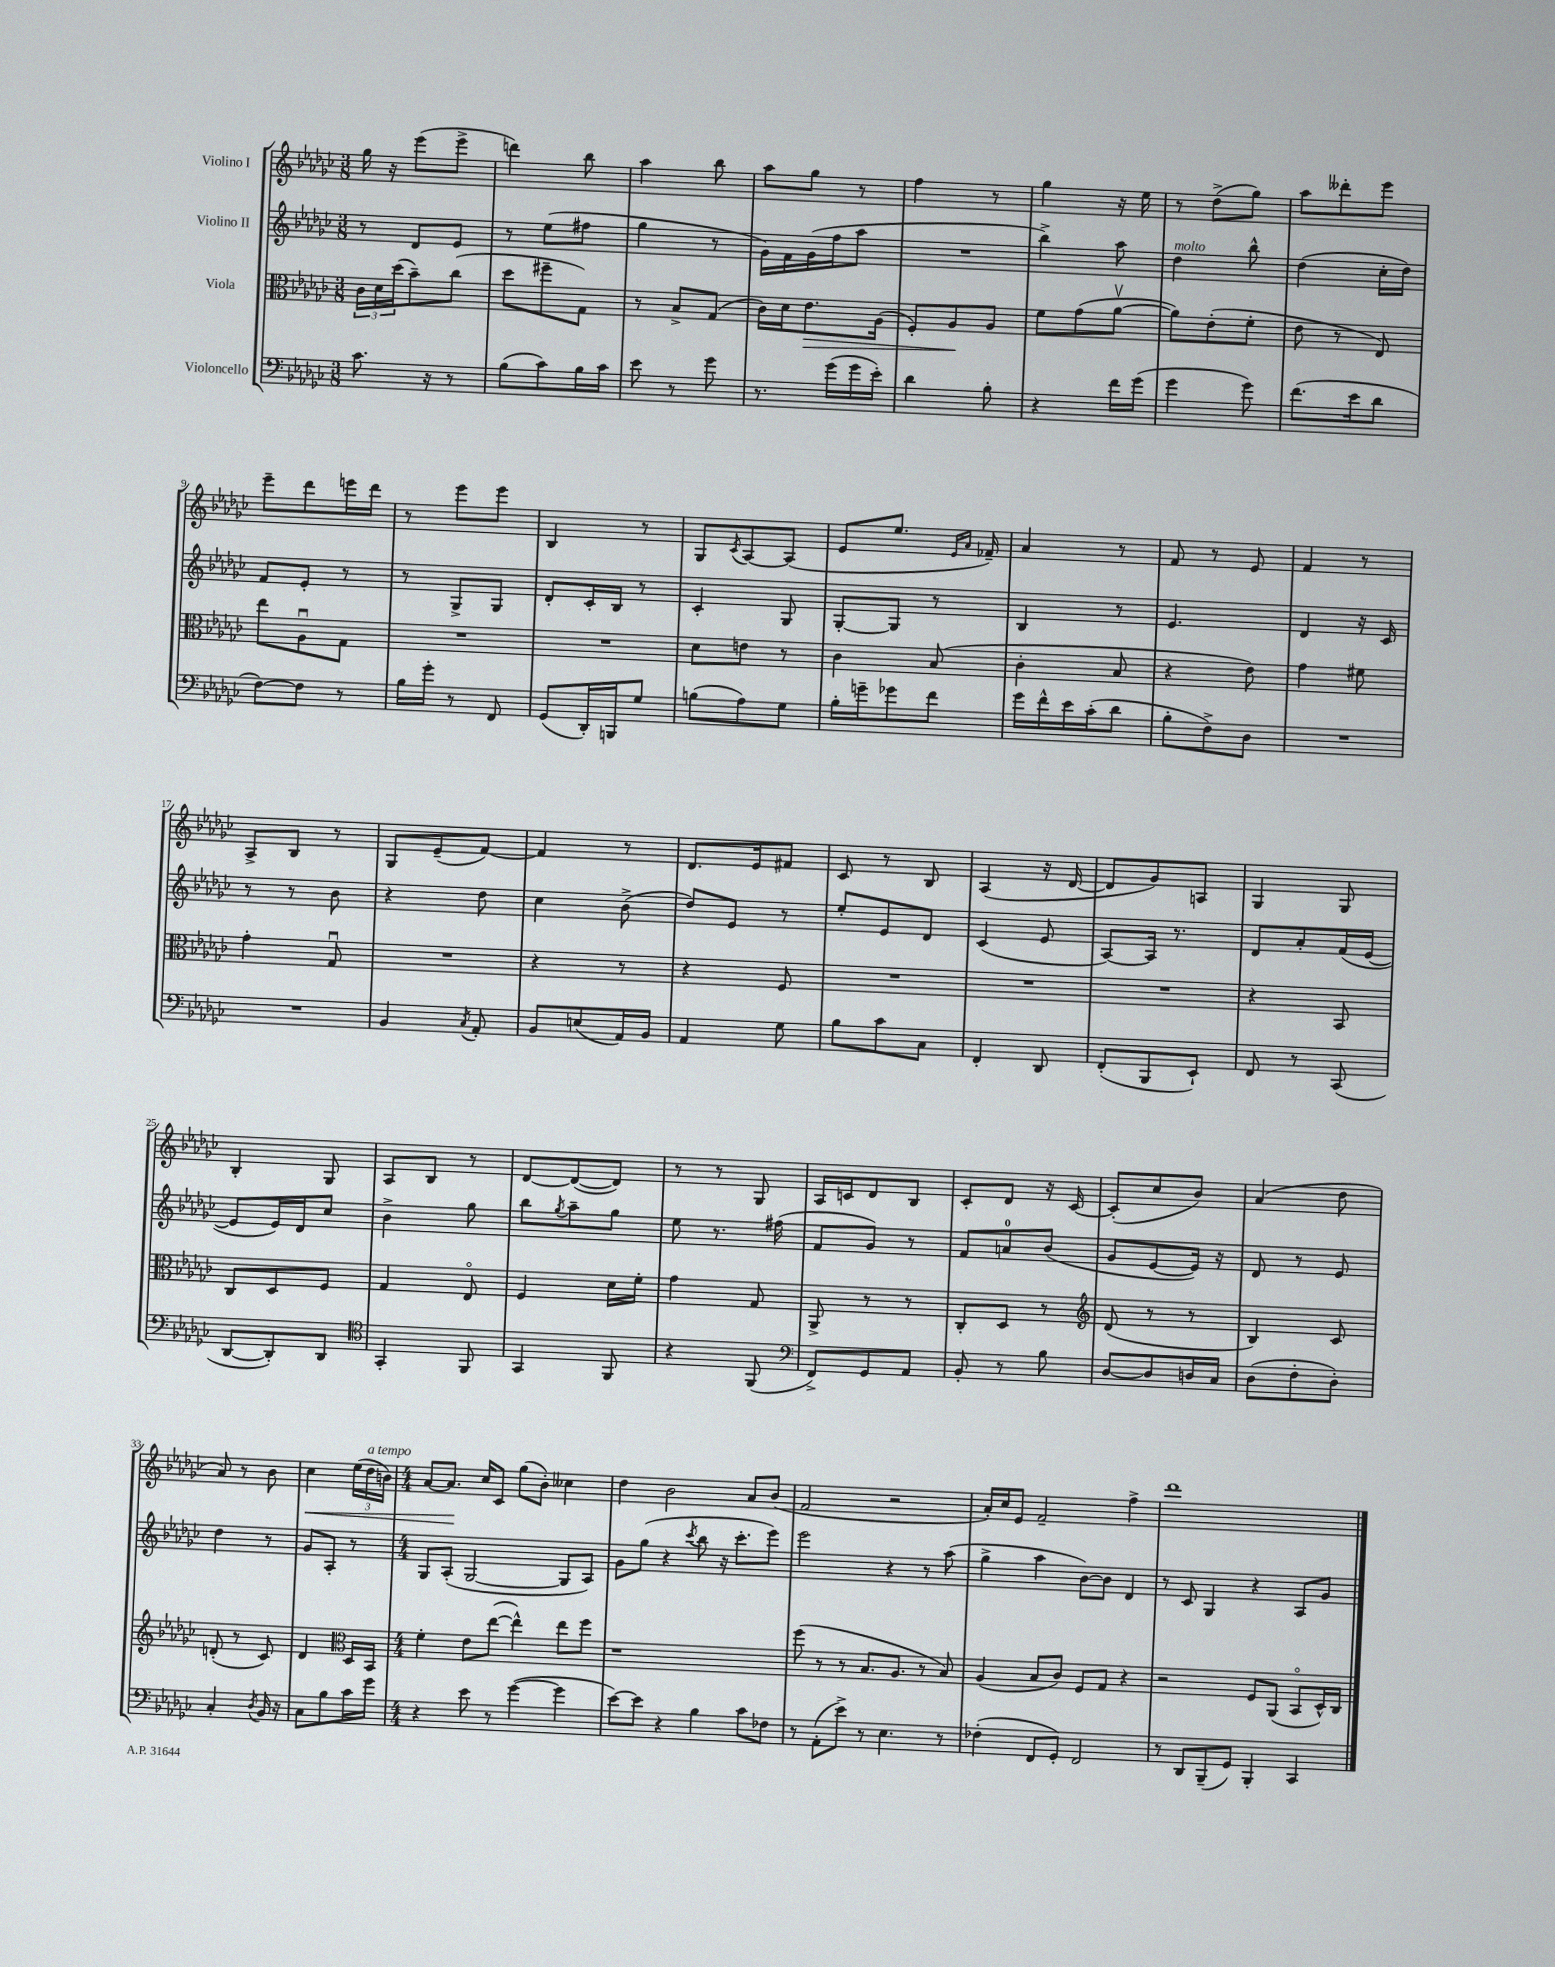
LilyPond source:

<<
\new StaffGroup <<
\new Staff = "s0" \with { instrumentName = "Violino I" } {
    \clef treble \key ges \major \numericTimeSignature \time 3/8
    ges''16 r16 ees'''8( ees'''8-> |
    d'''4) bes''8 |
    aes''4 bes''8 |
    aes''8 ges''8 r8 |
    f''4 r8 |
    ges''4 r16 ees''16 |
    r8 des''8->( ges''8) |
    aes''8 deses'''8-. ees'''8 |
    ees'''8-- des'''8 e'''16 des'''16 |
    r8 ees'''8 ees'''8 |
    bes4 r8 |
    ges8 \acciaccatura { ces'8 } aes8~ aes8( |
    ees'8 ees''8. \grace { ees'16 aes'16 } fes'16--) |
    aes'4 r8 |
    f'8 r8 ees'8 |
    f'4 r8 |
    aes8-> bes8 r8 |
    ges8 ees'8--( f'8~) |
    f'4 r8 |
    des'8. ees'16 fis'8 |
    ces'8 r8 bes8 |
    aes4( r16 des'16~ |
    des'8 ges'8) a8 |
    ges4 ges8 |
    bes4-. ges8 |
    aes8 bes8 r8 |
    des'8~ des'8~( des'8) |
    r8 r8 ges8 |
    aes16 c'16 des'8 bes8 |
    ces'8-. des'8 r16 ces'16~ |
    ces'8-.( ces''8 bes'8) |
    aes'4( des''8 |
    aes'8) r8 bes'8 |
    ces''4\< \tuplet 3/2 { ees''16( des''16^\markup { \italic "a tempo" } b'16) } |
    \numericTimeSignature \time 4/4 aes'8~ aes'8.\! ces''16 ces'8 ges''8( bes'8-.) ceses''4 |
    des''4 bes'2 aes'8 bes'8( |
    f'2 r2 |
    aes'16-.) ces''16 ees'8 f'2-- f''4-> |
    des'''1 \bar "|." |
}
\new Staff = "s1" \with { instrumentName = "Violino II" } {
    \clef treble \key ges \major \numericTimeSignature \time 3/8
    r8 des'8 ees'8 |
    r8 ees''8( fis''8 |
    ges''4 r8 |
    ges'16) f'16 ges'16( f''16 aes''8 |
    R4. |
    bes''4->) aes''8 |
    des''4^\markup { \italic "molto" } bes''8-^ |
    des''4( ces''16-. des''16) |
    f'8 ees'8-. r8 |
    r8 ges8-> ges8 |
    des'8-. ces'16-. bes16 r8 |
    ces'4-. ges8 |
    ges8~-. ges8 r8 |
    bes4 r8 |
    ees'4. |
    des'4 r16 ces'16 |
    r8 r8 bes'8 |
    r4 des''8 |
    ces''4 bes'8->( |
    des''8) ees'8 r8 |
    ees''8-. ees'8 des'8 |
    ces'4( ees'8 |
    aes8~) aes16 r8. |
    des'8 aes'8-. f'16( ees'16~ |
    ees'8 ees'16) des'16 ces''8 |
    bes'4-> ges''8 |
    bes''8 \acciaccatura { ges''8 } aes''8-- ges''8 |
    ees''8 r8. fis''16( |
    f'8 ges'8) r8 |
    f'8 a'8-0 bes'8( |
    ges'8 ees'8~ ees'16) r16 |
    des'8 r8 ees'8 |
    des''4 r8 |
    ges'8 aes8-. r8 |
    \numericTimeSignature \time 4/4 ges8 aes8-.( ges2~ ges8 aes8) |
    ges'8 ges''8( r4 \acciaccatura { ces'''8 } bes''8 r16 ces'''8.-. ees'''8) |
    ees'''2 r4 r8 aes''8( |
    ges''4-> aes''4 bes'8~) bes'8 des'4 |
    r8 ces'8 ges4 r4 aes8 ges'8 \bar "|." |
}
\new Staff = "s2" \with { instrumentName = "Viola" } {
    \clef alto \key ges \major \numericTimeSignature \time 3/8
    \tuplet 3/2 { ces'16 des'16 des''16( } bes'8--) ces''8( |
    des''8 fis''8-- ges8) |
    r8 bes8-> ges8( |
    ces'16) des'16 ees'8.\> aes16( |
    f8-.) aes8\! aes8 |
    f'8 ges'8( aes'8~\upbow |
    aes'8) ees'8-.( f'8-. |
    ees'8 r8 ees8) |
    ees''8 aes8\downbow ges8 |
    R4. |
    R4. |
    des'8 e'8 r8 |
    ces'4 bes8( |
    ces'4-. bes8 |
    r4 ees'8) |
    ges'4 fis'8 |
    ges'4-. ges8\downbow |
    R4. |
    r4 r8 |
    r4 f8 |
    R4. |
    R4. |
    R4. |
    r4 bes,8 |
    ces8 des8 f8 |
    ges4 ees8\flageolet |
    f4 des'16 f'16-. |
    ges'4 ges8 |
    aes,8-> r8 r8 |
    ces8-. des8 r8 |
    \clef treble des'8( r8 r8 |
    bes4) ces'8 |
    d'8-.( r8 ces'8) |
    des'4 \clef alto des16 bes,16 |
    \numericTimeSignature \time 4/4 f'4-. ees'8 ees''8~( ees''4-^) ees''8 f''8 |
    r1 |
    f''8( r8 r8 bes8. aes8. r8 bes8) |
    aes4( bes8 ces'8) f8 ges8 r4 |
    r2 f8 aes,8( bes,8\flageolet des16-^) ces16 \bar "|." |
}
\new Staff = "s3" \with { instrumentName = "Violoncello" } {
    \clef bass \key ges \major \numericTimeSignature \time 3/8
    ces'8. r16 r8 |
    bes8( ces'8) bes16 ces'16 |
    ees'8 r8 ges'8 |
    r8. ges'16( ges'16 ees'16-.) |
    des'4 bes8-. |
    r4 f'16 ges'16( |
    ges'4 ges'8) |
    f'8.( ees'16 des'8 |
    f8~) f8 r8 |
    bes16 ges'16-. r8 f,8 |
    ges,8( des,16-.) b,,16 ges8 |
    b8( aes8) ges8 |
    bes16-. g'16-- ges'8 f'8 |
    ges'16 f'16-^ ees'16 ces'16-.( des'8 |
    bes8-. f8->) des8 |
    R4. |
    R4. |
    bes,4 \acciaccatura { ces8 } aes,8-. |
    bes,8 e8( aes,16) bes,16 |
    aes,4 ges8 |
    bes8 ces'8 ces8 |
    f,4-. des,8 |
    f,8-.( bes,,8 ees,8-!) |
    f,8 r8 ces,8( |
    des,8~ des,8-.) des,8 |
    \clef tenor ges,4-. f,8 |
    ges,4 f,8 |
    r4 f,8( |
    \clef bass f,8->) ges,8 aes,8 |
    bes,8-. r8 bes8 |
    des8~ des8 d16 ces16 |
    des8( f8-. des8-.) |
    ces4-. \acciaccatura { des8 } bes,16 r16 |
    ces8 bes8 ces'16 ges'16 |
    \numericTimeSignature \time 4/4 r4 ees'8 r8 ges'4~( ges'4 |
    ees'8~) ees'8 r4 bes4 ces'8 fes8 |
    r8 aes,8-.( ees'8->) r8 ees4. r8 |
    fes4-.( f,8 ges,8-.) f,2 |
    r8 des,8 bes,,8--( ges,8) bes,,4-. ces,4 \bar "|." |
}
>>
>>
